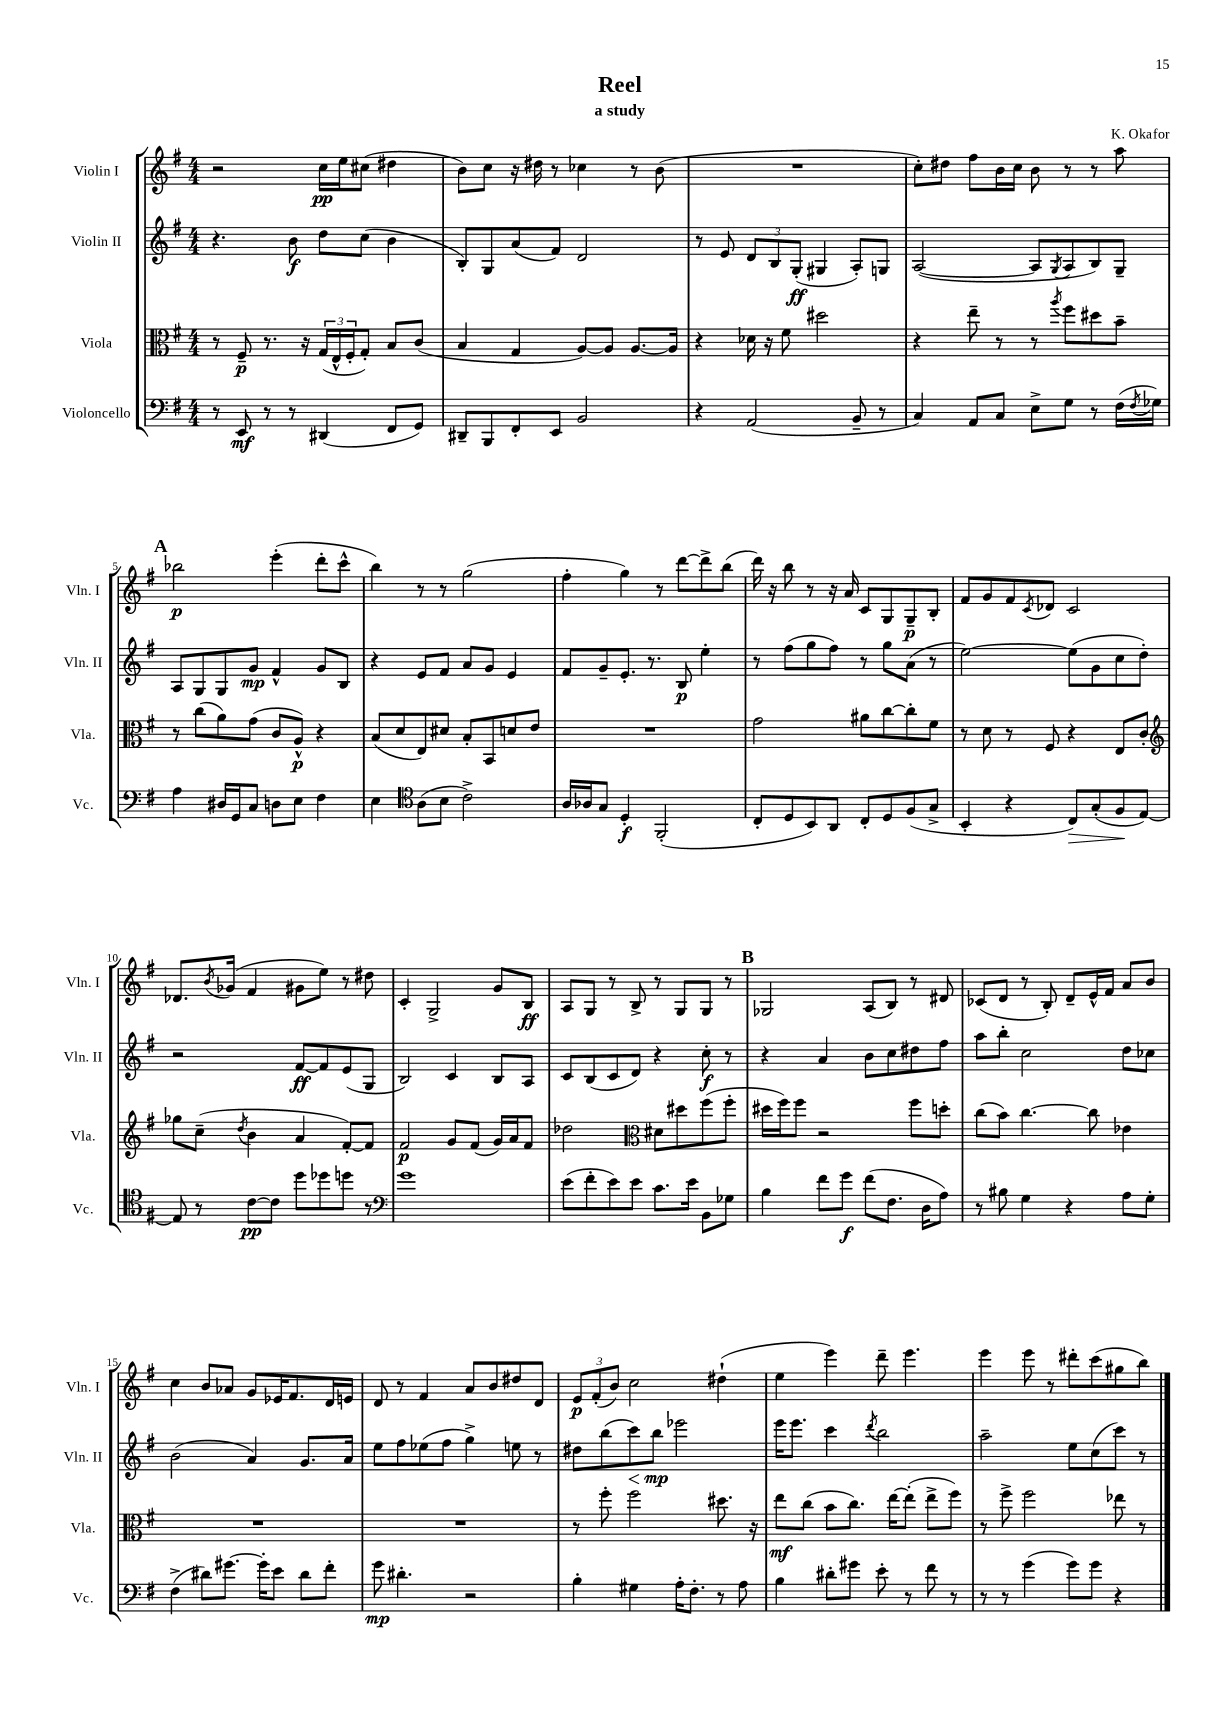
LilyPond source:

\header { title = "Reel" composer = "K. Okafor" subtitle = "a study" }
<<
\new StaffGroup <<
\new Staff = "s0" \with { instrumentName = "Violin I" shortInstrumentName = "Vln. I" } {
    \clef treble \key g \major \numericTimeSignature \time 4/4
    r2 c''16\pp e''16 cis''8( dis''4 |
    b'8) c''8 r16 dis''16 r8 ces''4 r8 b'8( |
    R1 |
    c''8-.) dis''8 fis''8 b'16 c''16 b'8 r8 r8 a''8 |
    \mark \markup { \bold "A" } bes''2\p e'''4-.( d'''8-. c'''8-^ |
    b''4) r8 r8 g''2( |
    fis''4-. g''4) r8 d'''8~ d'''8-> b''8( |
    d'''16) r16 b''8 r8 r16 a'16 c'8 g8 g8--\p b8-. |
    fis'8 g'8 fis'8 \acciaccatura { c'8 } des'8 c'2 |
    des'8. \acciaccatura { b'8 } ges'16( fis'4 gis'8 e''8) r8 dis''8 |
    c'4-. g2-> g'8 b8\ff |
    a8 g8 r8 b8-> r8 g8 g8 r8 |
    \mark \markup { \bold "B" } ges2 a8( b8) r8 dis'8 |
    ces'8( d'8 r8 b8-.) d'8-- e'16-^ fis'16 a'8 b'8 |
    c''4 b'8 aes'8 g'8 ees'16 fis'8. d'16 e'16 |
    d'8 r8 fis'4 a'8 b'8 dis''8 d'8 |
    \tuplet 3/2 { e'8\p fis'8-.( b'8) } c''2 dis''4-!( |
    e''4 e'''4) d'''8-- e'''4. |
    e'''4 e'''8 r8 dis'''8-. c'''8( gis''8 b''8) \bar "|." |
}
\new Staff = "s1" \with { instrumentName = "Violin II" shortInstrumentName = "Vln. II" } {
    \clef treble \key g \major \numericTimeSignature \time 4/4
    r4. b'8\f d''8 c''8( b'4 |
    b8-.) g8 a'8( fis'8) d'2 |
    r8 e'8 \tuplet 3/2 { d'8 b8 g8-.\ff( } gis4 a8-.) g8 |
    a2~( a8 \acciaccatura { g8 } a8 b8) g8-- |
    \mark \markup { \bold "A" } a8 g8 g8 g'8\mp fis'4-^ g'8 b8 |
    r4 e'8 fis'8 a'8 g'8 e'4 |
    fis'8 g'8-- e'8.-. r8. b8\p e''4-. |
    r8 fis''8( g''8 fis''8) r8 g''8 a'8( r8 |
    e''2~) e''8( g'8 c''8 d''8-.) |
    r2 fis'8~\ff fis'8 e'8( g8 |
    b2) c'4 b8 a8 |
    c'8 b8( c'8 d'8) r4 c''8-.\f r8 |
    \mark \markup { \bold "B" } r4 a'4 b'8 c''8 dis''8 fis''8 |
    a''8 b''8-. c''2 d''8 ces''8 |
    b'2( a'4) g'8. a'16 |
    e''8 fis''8 ees''8( fis''8 g''4->) e''8 r8 |
    dis''8 b''8( c'''8\<) b''8\mp\! ees'''2 |
    e'''16 e'''8. c'''4 \acciaccatura { d'''8 } b''2 |
    a''2-- e''8 c''8( c'''8) r8 \bar "|." |
}
\new Staff = "s2" \with { instrumentName = "Viola" shortInstrumentName = "Vla." } {
    \clef alto \key g \major \numericTimeSignature \time 4/4
    r8 fis8--\p r8. r16 \tuplet 3/2 { g16( e16-^ fis16-. } g8-.) b8 c'8( |
    b4 g4 a8~) a8 a8.~ a16 |
    r4 des'16 r16 fis'8 dis''2 |
    r4 e''8-- r8 r8 \acciaccatura { a''8 } fis''8 dis''8 b'8-- |
    \mark \markup { \bold "A" } r8 c''8( a'8) g'8( c'8 a8-^\p) r4 |
    b8( d'8 e8) dis'8 b8-. b,8 d'8 e'8 |
    R1 |
    g'2 ais'8 c''8~ c''8-. fis'8 |
    r8 d'8 r8 fis8 r4 e8 c'8-. |
    \clef treble ges''8 c''8--( \acciaccatura { d''8 } b'4 a'4 fis'8~-.) fis'8 |
    fis'2\p g'8 fis'8( g'16) a'16 fis'8 |
    des''2 \clef alto dis'8 dis''8 fis''8( fis''8-. |
    \mark \markup { \bold "B" } dis''16 fis''16) fis''8 r2 fis''8 d''8-. |
    c''8( b'8) c''4.~ c''8 ees'4 |
    R1 |
    R1 |
    r8 fis''8-. fis''2 dis''8. r16 |
    e''8\mf c''8( b'8 c''8.) e''16~ e''8-.( e''8-> fis''8) |
    r8 fis''8-> fis''2 ees''8 r8 \bar "|." |
}
\new Staff = "s3" \with { instrumentName = "Violoncello" shortInstrumentName = "Vc." } {
    \clef bass \key g \major \numericTimeSignature \time 4/4
    r8 e,8\mf r8 r8 dis,4( fis,8 g,8) |
    dis,8-- b,,8 fis,8-. e,8 b,2 |
    r4 a,2( b,8-- r8 |
    c4) a,8 c8 e8-> g8 r8 fis16( \acciaccatura { fis8 } ges16) |
    \mark \markup { \bold "A" } a4 dis16 g,16 c8 d8 e8 fis4 |
    e4 \clef tenor a8( b8 c'2->) |
    a16 aes16 g8 d4-.\f fis,2-.( |
    c8-. d8 b,8) a,8 c8-. d8 fis8( g8-> |
    b,4-. r4 c8\>) g8-.( fis8\! e8~) |
    e8 r8 c'8~\pp c'8 d''8 des''8 d''8 r8 |
    \clef bass g'1 |
    e'8( fis'8-. e'8) e'8 c'8. e'16 b,8 ges8 |
    \mark \markup { \bold "B" } b4 fis'8 g'8\f fis'8( fis8. d16 a8) |
    r8 bis8 g4 r4 a8 g8-. |
    fis4->( dis'8) gis'8.~ gis'16-. e'8 dis'8 fis'8-. |
    g'8\mp dis'4.-. r2 |
    b4-. gis4 a16-. fis8.-. r8 a8 |
    b4 dis'8-. gis'8 e'8-. r8 fis'8 r8 |
    r8 r8 g'4( g'8) g'8 r4 \bar "|." |
}
>>
>>
